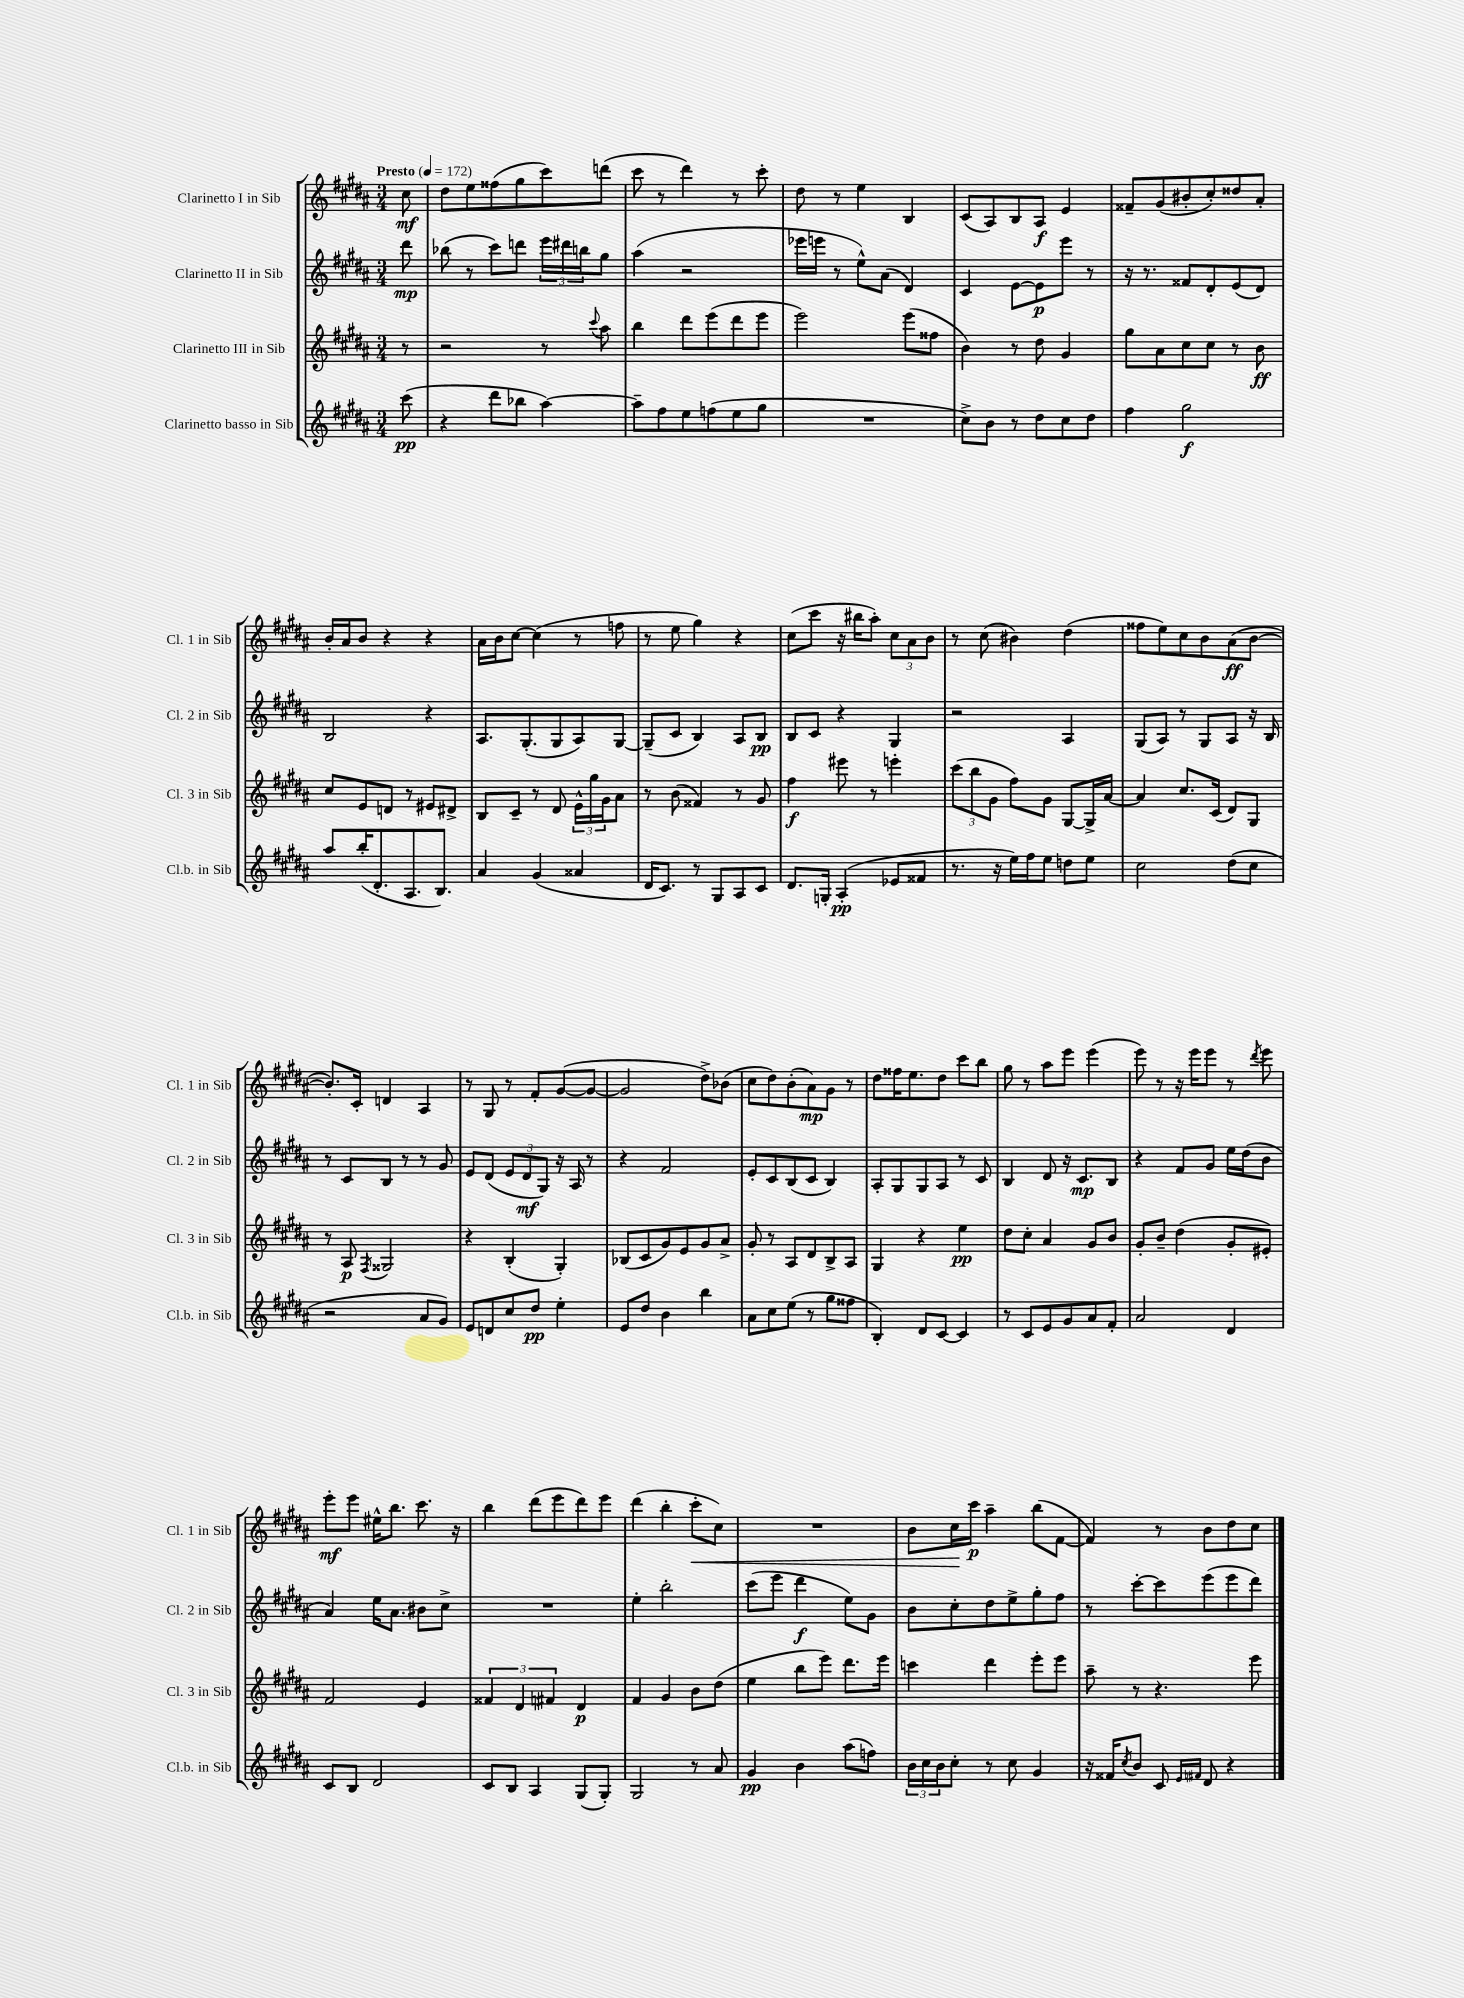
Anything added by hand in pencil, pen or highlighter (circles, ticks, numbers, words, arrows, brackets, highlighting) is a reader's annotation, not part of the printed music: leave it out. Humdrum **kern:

**kern	**dynam	**kern	**dynam	**kern	**dynam	**kern	**dynam
*part4	*part4	*part3	*part3	*part2	*part2	*part1	*part1
*staff4	*staff4	*staff3	*staff3	*staff2	*staff2	*staff1	*staff1
*I"Clarinetto basso in Sib	*	*I"Clarinetto III in Sib	*	*I"Clarinetto II in Sib	*	*I"Clarinetto I in Sib	*
*I'Cl.b. in Sib	*	*I'Cl. 3 in Sib	*	*I'Cl. 2 in Sib	*	*I'Cl. 1 in Sib	*
*clefG2	*	*clefG2	*	*clefG2	*	*clefG2	*
*k[f#c#g#d#a#]	*	*k[f#c#g#d#a#]	*	*k[f#c#g#d#a#]	*	*k[f#c#g#d#a#]	*
*M3/4	*	*M3/4	*	*M3/4	*	*M3/4	*
*MM172	*	*MM172	*	*MM172	*	*MM172	*
=	=	=	=	=	=	=	=
!	!	!	!	!	!	!LO:TX:a:B:t=Presto	!
(8ccc#\	pp	8r	.	8ddd#\	mp	8cc#\	mf
=1	=1	=1	=1	=1	=1	=1	=1
4r	.	2r	.	(8bb-X\	.	8dd#\L	.
.	.	.	.	8r	.	8ee\	.
8ddd#\L	.	.	.	8ccc#\L)	.	(8ff##X\	.
8bb-X\J	.	.	.	8dddn\J	.	8gg#\	.
[4aa#\)	.	8r	.	24eee\LL	.	8ccc#\)	.
.	.	.	.	24ddd#X\	.	.	.
.	.	.	.	24bbn\J	.	.	.
.	.	8qqccc#/	.	.	.	.	.
.	.	8aa#\	.	8gg#\J	.	(8dddn\J	.
=2	=2	=2	=2	=2	=2	=2	=2
8aa#~\L]	.	4bb\	.	(4aa#\	.	8ccc#\	.
8ff#\	.	.	.	.	.	8r	.
8ee\	.	8ddd#\L	.	2r	.	4ddd#\)	.
(8ffn\	.	(8eee\	.	.	.	.	.
8ee\	.	8ddd#\	.	.	.	8r	.
8gg#\J	.	8eee\J	.	.	.	8ccc#'\	.
=3	=3	=3	=3	=3	=3	=3	=3
2.r	.	2eee\)	.	16eee-X\LL	.	8dd#\	.
.	.	.	.	16eeen\JJ	.	.	.
.	.	.	.	8r	.	8r	.
.	.	.	.	8ee^^\L)	.	4ee\	.
.	.	.	.	(8a#\J	.	.	.
.	.	(8eee\L	.	4d#/)	.	4B/	.
.	.	8ff##X\J	.	.	.	.	.
=4	=4	=4	=4	=4	=4	=4	=4
8cc#^\L)	.	4b\)	.	4c#/	.	(8c#/L	.
8b\J	.	.	.	.	.	8A#/)	.
8r	.	8r	.	[8e\L	.	8B/	.
8dd#\L	.	8dd#\	.	8e\]	p	8A#/J	f
8cc#\	.	4g#/	.	8eee\J	.	4e/	.
8dd#\J	.	.	.	8r	.	.	.
=5	=5	=5	=5	=5	=5	=5	=5
4ff#\	.	8gg#\L	.	16r	.	8f##X~/L	.
.	.	.	.	8.r	.	.	.
.	.	8a#\	.	.	.	(8g#/	.
2gg#\	f	8cc#\	.	8f##X/L	.	8b#X'/	.
.	.	8cc#\J	.	8d#'/	.	8cc#'/)	.
.	.	8r	.	(8e/	.	8dd##X/	.
.	.	8b\	ff	8d#/J)	.	8a#'/J	.
!!LO:LB:g=z
=6	=6	=6	=6	=6	=6	=6	=6
8aa#/L	.	8cc#/L	.	2B/	.	16b'/LL	.
.	.	.	.	.	.	16a#/J	.
(16bb'/K	.	8e/	.	.	.	8b/J	.
8.d#'/	.	.	.	.	.	.	.
.	.	8dn/J	.	.	.	4r	.
8.A#/	.	8r	.	.	.	.	.
.	.	8e#X/L	.	4r	.	4r	.
8.B/J)	.	.	.	.	.	.	.
.	.	8d#X^/J	.	.	.	.	.
=7	=7	=7	=7	=7	=7	=7	=7
4a#/	.	8B/L	.	8.A#/L	.	16a#\LL	.
.	.	.	.	.	.	16b\J	.
.	.	8c#~/J	.	.	.	[8cc#\J	.
.	.	.	.	(8.G#'/	.	.	.
(4g#/	.	8r	.	.	.	(4cc#\]	.
.	.	8d#/	.	8G#/	.	.	.
4a##X/	.	24e^^\LL	.	8A#/)	.	8r	.
.	.	24gg#\	.	.	.	.	.
.	.	24g#\J	.	.	.	.	.
.	.	8a#\J	.	[8G#/J	.	8ffn\	.
=8	=8	=8	=8	=8	=8	=8	=8
16d#/KL	.	8r	.	(8G#~/L]	.	8r	.
8.c#/J)	.	.	.	.	.	.	.
.	.	(8b\	.	8c#/J	.	8ee\	.
8r	.	4f##X/)	.	4B/)	.	4gg#\)	.
8G#/L	.	.	.	.	.	.	.
8A#/	.	8r	.	8A#/L	.	4r	.
8c#/J	.	8g#/	.	8B/J	pp	.	.
=9	=9	=9	=9	=9	=9	=9	=9
8.d#/L	.	4ff#\	f	8B/L	.	(8cc#\L	.
.	.	.	.	8c#/J	.	8ccc#\J	.
16Gn'/Jk	.	.	.	.	.	.	.
(4A#'/	pp	8eee#X\	.	4r	.	16r	.
.	.	.	.	.	.	16bb#X\KL	.
.	.	8r	.	.	.	8aa#'\J)	.
8e-X/L	.	4eeen'\	.	4G#/	.	12cc#\L	.
.	.	.	.	.	.	12a#\	.
8f##X/J	.	.	.	.	.	.	.
.	.	.	.	.	.	12b\J	.
=10	=10	=10	=10	=10	=10	=10	=10
8.r	.	(12ccc#\L	.	2r	.	8r	.
.	.	12bb\	.	.	.	.	.
.	.	.	.	.	.	(8cc#\	.
.	.	12g#\J	.	.	.	.	.
16r	.	.	.	.	.	.	.
16ee\LL)	.	8ff#\L)	.	.	.	4b#X\)	.
16ff#\J	.	.	.	.	.	.	.
8ee\J	.	8g#\J	.	.	.	.	.
8ddn\L	.	[8G#/L	.	4A#/	.	(4dd#\	.
8ee\J	.	16G#^/L]	.	.	.	.	.
.	.	[16a#/JJ	.	.	.	.	.
=11	=11	=11	=11	=11	=11	=11	=11
2cc#\	.	4a#/]	.	(8G#/L	.	8ff##X\L	.
.	.	.	.	8A#/J)	.	8ee\)	.
.	.	8.cc#/L	.	8r	.	8cc#\	.
.	.	.	.	8G#/L	.	8b\	.
.	.	(16c#/Jk	.	.	.	.	.
(8dd#\L	.	8d#/L)	.	8A#/J	.	(8a#\	ff
8cc#\J	.	8G#/J	.	16r	.	[8b\J	.
.	.	.	.	16B/	.	.	.
!!LO:LB:g=z
=12	=12	=12	=12	=12	=12	=12	=12
2r	.	8r	.	8r	.	8.b'/L])	.
.	.	8A#/	p	8c#/L	.	.	.
.	.	.	.	.	.	16c#'/Jk	.
.	.	8qF#/	.	.	.	.	.
.	.	2G##X/	.	8B/J	.	4dn/	.
.	.	.	.	8r	.	.	.
8a#/L	.	.	.	8r	.	4A#/	.
8g#/J)	.	.	.	8g#/	.	.	.
=13	=13	=13	=13	=13	=13	=13	=13
8e/L	.	4r	.	8e/L	.	8r	.
8dn/	.	.	.	(8d#/J	.	8G#/	.
8cc#/	.	(4B'/	.	12e/L	.	8r	.
.	.	.	.	12d#/	mf	.	.
8dd#/J	pp	.	.	.	.	8f#'/L	.
.	.	.	.	12G#/J)	.	.	.
4ee'\	.	4G#'/)	.	16r	.	([8g#/	.
.	.	.	.	16A#/	.	.	.
.	.	.	.	8r	.	8g#/J_	.
=14	=14	=14	=14	=14	=14	=14	=14
8e/L	.	(8B-X/L	.	4r	.	2g#/]	.
8dd#/J	.	8c#/	.	.	.	.	.
4b\	.	8g#/)	.	2f#/	.	.	.
.	.	8e/	.	.	.	.	.
4bb\	.	8g#/	.	.	.	8dd#^\L)	.
.	.	8a#^/J	.	.	.	(8b-X\J	.
=15	=15	=15	=15	=15	=15	=15	=15
8a#\L	.	8g#'/	.	8e'/L	.	8cc#\L	.
8cc#\	.	8r	.	8c#/	.	8dd#\)	.
(8ee\J	.	8A#/L	.	(8B/	.	(8b'\	.
8r	.	8d#/	.	8c#/J	.	8a#\)	mp
8gg#\L	.	8B^/	.	4B/)	.	8g#\J	.
8ff##X\J	.	8A#/J	.	.	.	8r	.
=16	=16	=16	=16	=16	=16	=16	=16
4B'/)	.	4G#/	.	8A#'/L	.	8dd#\L	.
.	.	.	.	8G#/	.	16ff##X\K	.
.	.	.	.	.	.	8.ee\	.
8d#/L	.	4r	.	8G#/	.	.	.
[8c#/J	.	.	.	8A#/J	.	8dd#\J	.
4c#/]	.	4ee\	pp	8r	.	8ccc#\L	.
.	.	.	.	8c#/	.	8bb\J	.
=17	=17	=17	=17	=17	=17	=17	=17
8r	.	8dd#\L	.	4B/	.	8gg#\	.
8c#/L	.	8cc#'\J	.	.	.	8r	.
8e/	.	4a#/	.	8d#/	.	8aa#\L	.
8g#/	.	.	.	16r	.	8eee\J	.
.	.	.	.	8.c#/L	mp	.	.
8a#/	.	8g#/L	.	.	.	(4eee\	.
8f#'/J	.	8b/J	.	8B/J	.	.	.
=18	=18	=18	=18	=18	=18	=18	=18
2a#/	.	8g#'/L	.	4r	.	8eee\)	.
.	.	8b~/J	.	.	.	8r	.
.	.	(4dd#\	.	8f#/L	.	16r	.
.	.	.	.	.	.	16eee\KL	.
.	.	.	.	8g#/J	.	8eee\J	.
4d#/	.	8g#'/L	.	16ee\LL	.	8r	.
.	.	.	.	(16dd#\J	.	.	.
.	.	.	.	.	.	8qddd#/	.
.	.	8e#X'/J)	.	8b\J	.	8eee\	.
!!LO:LB:g=z
=19	=19	=19	=19	=19	=19	=19	=19
8c#/L	.	2f#/	.	4a#/)	.	8eee'\L	mf
8B/J	.	.	.	.	.	8eee\J	.
2d#/	.	.	.	16ee\KL	.	16ee#X^^\KL	.
.	.	.	.	8.a#\J	.	8.bb\J	.
.	.	4e/	.	8b#X\L	.	8.ccc#\	.
.	.	.	.	8cc#^\J	.	.	.
.	.	.	.	.	.	16r	.
=20	=20	=20	=20	=20	=20	=20	=20
8c#/L	.	6f##X/	.	2.r	.	4bb\	.
8B/J	.	.	.	.	.	.	.
.	.	6d#/	.	.	.	.	.
4A#/	.	.	.	.	.	(8ddd#\L	.
.	.	6f#X/	.	.	.	.	.
.	.	.	.	.	.	8eee\	.
(8G#/L	.	4d#/	p	.	.	8ddd#\)	.
8G#'/J)	.	.	.	.	.	8eee\J	.
=21	=21	=21	=21	=21	=21	=21	=21
2G#/	.	4f#/	.	4ee'\	.	(4ddd#\	.
.	.	4g#/	.	2bb'\	.	4bb'\	.
!	!	!	!	!	!	!	!LO:HP:b
8r	.	8b\L	.	.	.	8ccc#'\L	<
8a#/	.	(8dd#\J	.	.	.	8cc#\J)	.
=22	=22	=22	=22	=22	=22	=22	=22
4g#/	pp	4ee\	.	(8ccc#\L	.	2.r	.
.	.	.	.	8eee\J	.	.	.
4b\	.	8bb\L	.	4ddd#\	f	.	.
.	.	8eee\J)	.	.	.	.	.
(8aa#\L	.	8.ddd#\L	.	8ee\L)	.	.	.
8ffn\J)	.	.	.	8g#\J	.	.	.
.	.	16eee\Jk	.	.	.	.	.
=23	=23	=23	=23	=23	=23	=23	=23
24b\LL	.	4cccn\	.	8b\L	.	8b\L	.
24cc#\	.	.	.	.	.	.	.
24b\J	.	.	.	.	.	.	.
8cc#'\J	.	.	.	8cc#'\	.	16cc#\L	.
.	.	.	.	.	.	16ccc#\JJ	[ p
8r	.	4ddd#\	.	8dd#\	.	4aa#~\	.
8cc#\	.	.	.	8ee^\	.	.	.
4g#/	.	8eee'\L	.	8gg#'\	.	(8bb\L	.
.	.	8eee\J	.	8ff#\J	.	[8f#\J	.
=24	=24	=24	=24	=24	=24	=24	=24
16r	.	8aa#~\	.	8r	.	4f#/])	.
16f##X/KL	.	.	.	.	.	.	.
8qcc#/	.	.	.	.	.	.	.
8b/J	.	8r	.	[8ccc#'\L	.	.	.
8c#/	.	4.r	.	8ccc#\]	.	8r	.
16qqe/LL	.	.	.	.	.	.	.
16qqf#X/JJ	.	.	.	.	.	.	.
8d#/	.	.	.	(8eee\	.	8b\L	.
4r	.	.	.	8eee\	.	8dd#\	.
.	.	8eee\	.	8ddd#\J)	.	8cc#\J	.
==	==	==	==	==	==	==	==
*-	*-	*-	*-	*-	*-	*-	*-
